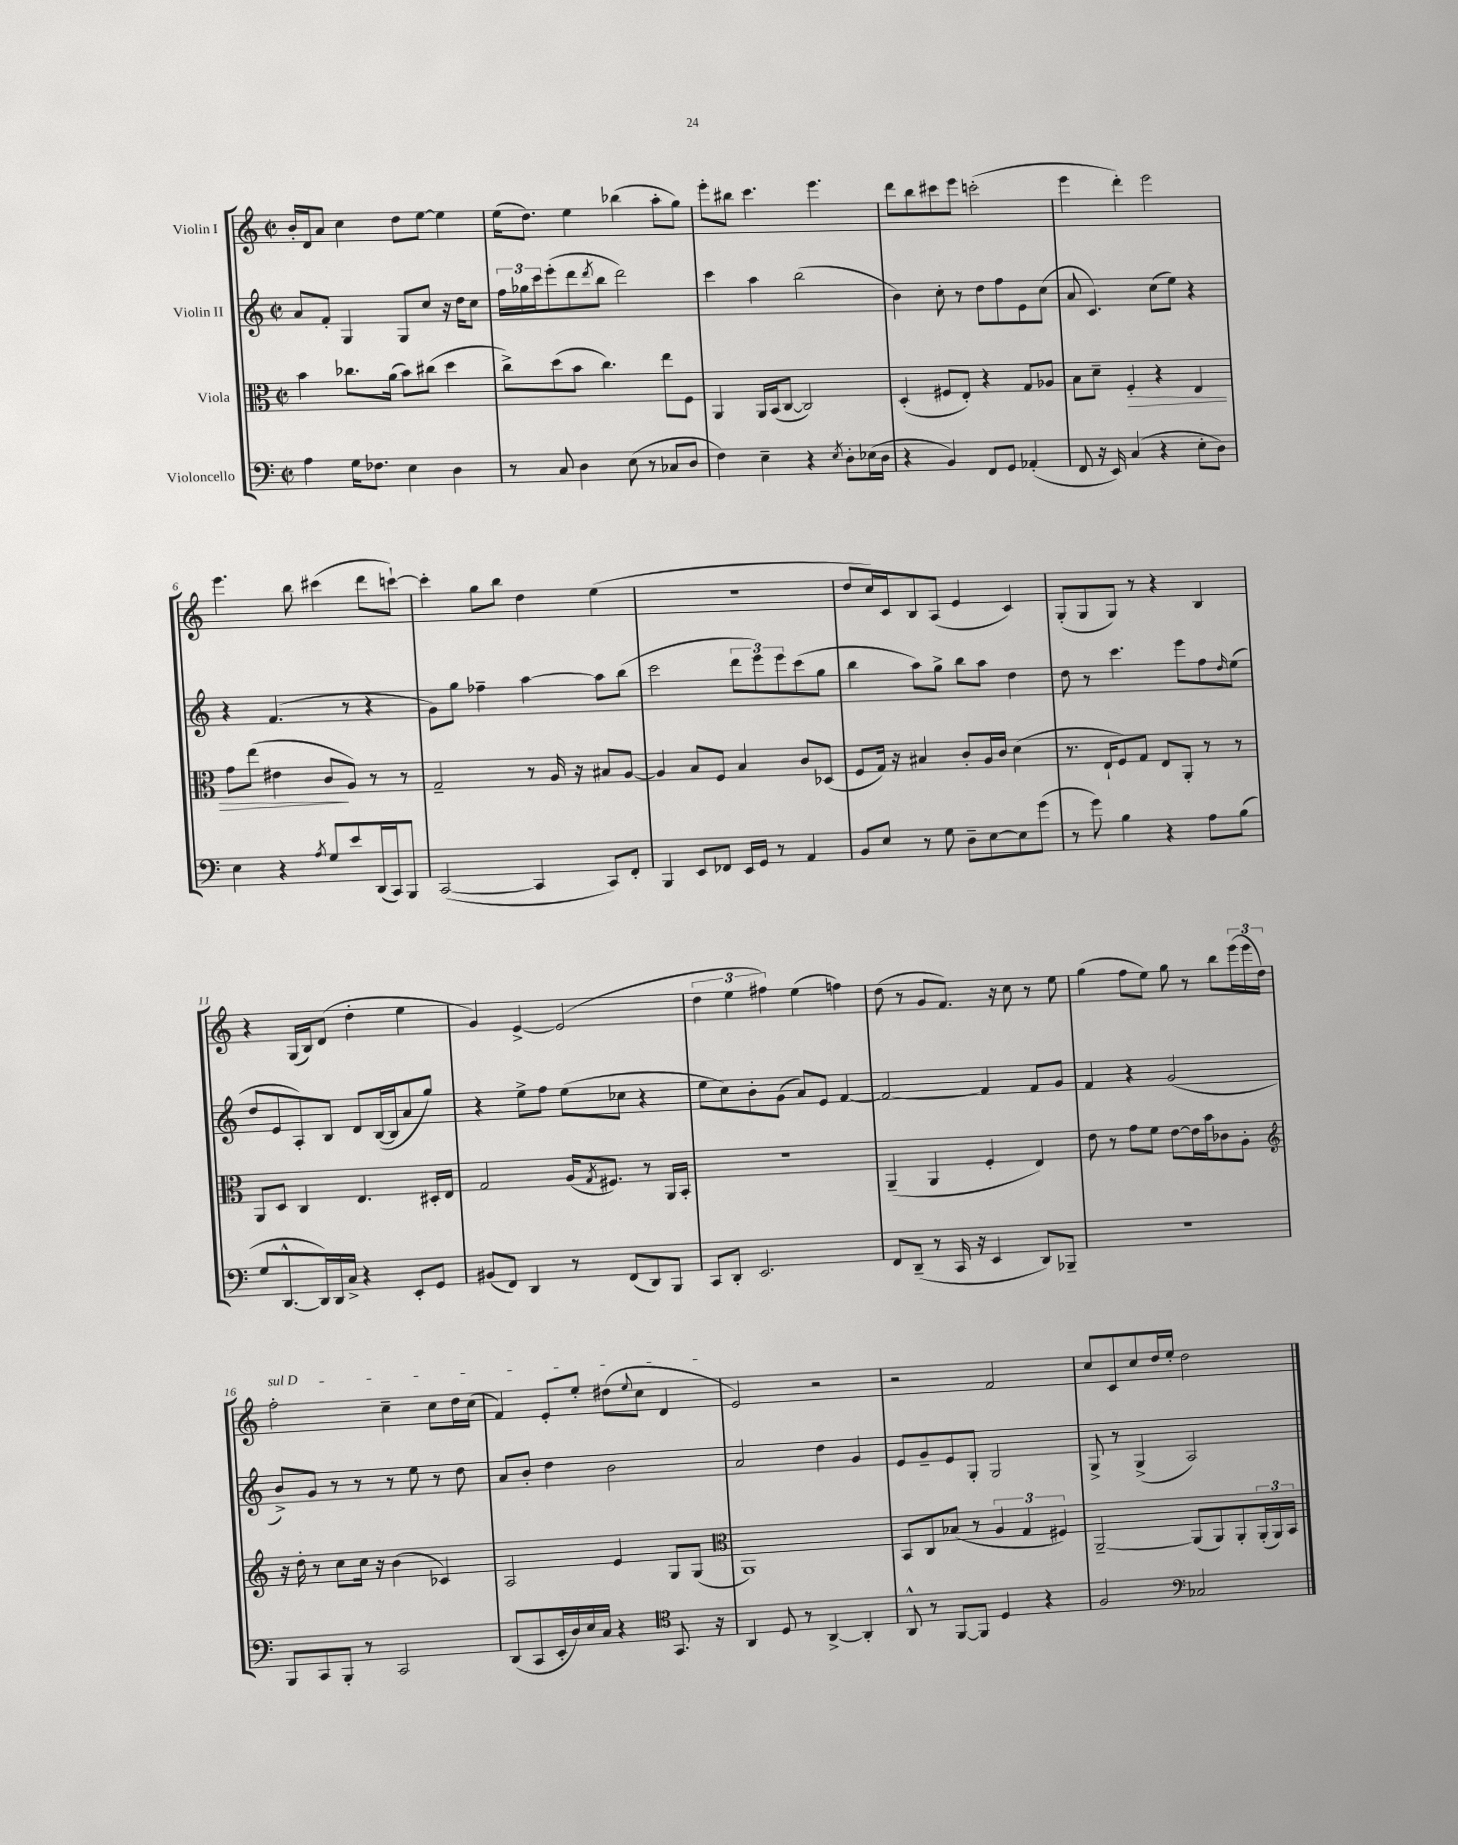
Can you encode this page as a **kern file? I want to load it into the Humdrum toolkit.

**kern	**kern	**kern	**kern
*staff4	*staff3	*staff2	*staff1
*clefF4	*clefC3	*clefG2	*clefG2
*k[]	*k[]	*k[]	*k[]
*M2/2	*M2/2	*M2/2	*M2/2
*met(c|)	*met(c|)	*met(c|)	*met(c|)
4A	4b	8a	16b'
.	.	.	16d
.	.	8f'	8a
16G	8.cc-	4G	4cc
8.F-	.	.	.
.	(16a	.	.
4E	8b)	8G	8dd
.	(8cc#	8cc	[8ee
4D	4dd	16r	4ee]
.	.	16dd	.
.	.	8cc	.
=	=	=	=
8r	8cc^)	24ff	(16ee
.	.	24gg-	.
.	.	.	8.dd)
.	.	24ccc	.
8C	(8dd	(8eee'	.
4D	8b	8ddd	4ee
.	.	8qddd	.
.	4.cc)	8bb	.
(8E	.	2ddd)	(4bb-
8r	.	.	.
8C-	8ee	.	8aa'
8D	8F	.	8gg)
=	=	=	=
4F)	4AA	4ccc	8eee'
.	.	.	8bb#
4E~	16AA	4aa	4.ccc
.	(16BB	.	.
.	[8C	.	.
4r	2C])	(2bb	.
.	.	.	4.eee
8qE	.	.	.
8D'	.	.	.
(16E-	.	.	.
16D	.	.	.
=	=	=	=
4r	(4D'	4b)	8ddd
.	.	.	8bb
4BB)	8F#	8cc'	8ccc#
.	8E')	8r	8eee
8FF	4r	8dd	(2ccc'
8GG	.	8ff	.
(4AA-'	8G	8e	.
.	8A-	(8cc	.
=	=	=	=
8FF	8B	8a	4eee
16r	8d~	4.c)	.
16EE)	.	.	.
(4C	4F'	.	4ddd')
4r	4r	(8cc	2eee
.	.	8ee)	.
8E'	4E	4r	.
8D)	.	.	.
=	=	=	=
4E	8g	4r	4.eee
.	(8ee	.	.
4r	4e#	(4.f	.
.	.	.	8bb
8qA	.	.	.
8G	8c	.	(4ccc#
8e	8A)	8r	.
(16DD	8r	4r	8ddd
16CC)	.	.	.
8BBB	8r	.	[8ccc`)
=	=	=	=
([2CC	2G~	8g)	4ccc']
.	.	8gg	.
.	.	4ff-~	8gg
.	.	.	8bb
4CC]	8r	[4aa	4dd
.	16A	.	.
.	16r	.	.
8CC)	8B#	8aa]	(4ee
8FF'	[8A	(8bb	.
=	=	=	=
4BBB	4A]	2ccc	1r
8EE	8B	.	.
8FF-	8F	.	.
16EE	4B	12ddd	.
16GG	.	.	.
.	.	12eee)	.
8r	.	.	.
.	.	12eee	.
4AA	8c	(8ccc	.
.	(8D-	8gg	.
=	=	=	=
8BB	8F	4bb	8dd
8E	16G)	.	16cc)
.	16r	.	16c
8r	4B#	8aa)	8B
8G	.	8gg^	(8A
8D~	8c'	8bb	4e
[8E	16A	8aa	.
.	16c	.	.
8E]	(4d	4dd	4c)
(8g	.	.	.
=	=	=	=
8r	8.r	8dd	(8G'
8g)	.	8r	8G
.	16E`	.	.
4B	8F)	4.ccc	8G)
.	8G	.	8r
4r	8E	.	4r
.	8AA'	8eee	.
8A	8r	8ff	4B
.	.	16qqdd	.
(8B	8r	(8ee	.
=	=	=	=
8G	8AA	8dd	4r
[8.DD^^	8D	8e	.
.	4C	8A')	(16G
16DD])	.	.	16B)
16DD	.	8B	(8d
16C^	.	.	.
4r	4.E	8d	4dd'
.	.	([16B	.
.	.	16B]	.
8EE'	.	8a	4ee
8GG	16D#'	8gg)	.
.	16E	.	.
=	=	=	=
(8BB#	2G	4r	4g)
8FF)	.	.	.
4DD	.	8ee^	[4e^
.	.	8ff	.
8r	(16A	(8ee	(2e]
.	8qG	.	.
.	8.F#)	.	.
(8FF	.	8cc-	.
8DD)	8r	4r	.
8BBB	16AA	.	.
.	16BB'	.	.
=	=	=	=
8CC	1r	8ee	6dd
8DD'	.	8cc)	.
.	.	.	6ee
2.EE	.	8b'	.
.	.	.	6ff#)
.	.	(8g	.
.	.	8a)	(4ee
.	.	8e	.
.	.	[4f	4ff)
=	=	=	=
8FF	(4AA~	2f_	(8dd
(8DD~	.	.	8r
8r	4AA	.	8g
16CC	.	.	8.f)
16r	.	.	.
4EE	4F'	4f]	.
.	.	.	16r
.	.	.	8cc
8DD)	4E)	8f	8r
8BBB-~	.	8g	8ee
=	=	=	=
1r	8e	4f	(4gg
.	8r	.	.
.	8g	4r	8ff
.	8f	.	8ee)
.	[8e	(2g	8gg
.	16e]	.	8r
.	16b	.	.
.	8c-	.	8bb
.	8A'	.	(24eee
.	.	.	24eee
.	.	.	24dd)
=	=	=	=
*	*clefG2	*	*
8BBB	16r	8b^)	2ff'
.	16dd'	.	.
8CC	8r	8g	.
8BBB'	8cc	8r	.
8r	16cc	8r	.
.	16r	.	.
2CC	(4b	8r	4cc~
.	.	8ee	.
.	4c-)	8r	8cc
.	.	8dd	16dd
.	.	.	(16cc
=	=	=	=
(8DD	2A	8a	4f)
8CC	.	8b'	.
16EE'	.	4dd	8e'
16D)	.	.	.
16E	.	.	8ee'
16C	.	.	.
4r	4e	2b	(8dd#
.	.	.	8qqee
.	.	.	8cc
*clefC4	*	*	*
8.GG	8G	.	4d
.	(8G	.	.
16r	.	.	.
=	=	=	=
*	*clefC3	*	*
4AA	1AA)	2a	2e)
8D	.	.	.
8r	.	.	.
[4AA^	.	4dd	2r
4AA']	.	4g	.
=	=	=	=
8AA^^	8BB	8e	2r
8r	8C	8g~	.
[8FF	(8B-	8e	.
8FF]	8r	8G'	.
4D	6A	2G	2f
.	6G	.	.
4r	.	.	.
.	6F#)	.	.
=	=	=	=
2F	[2AA~	8G^	8cc
.	.	8r	8c
.	.	(4G^	8cc
.	.	.	16dd
.	.	.	16ee'
*clefF4	*	*	*
2C-	(8AA]	2A)	2dd
.	8AA)	.	.
.	8AA'	.	.
.	(24AA'	.	.
.	24AA)	.	.
.	24BB	.	.
==	==	==	==
*-	*-	*-	*-
